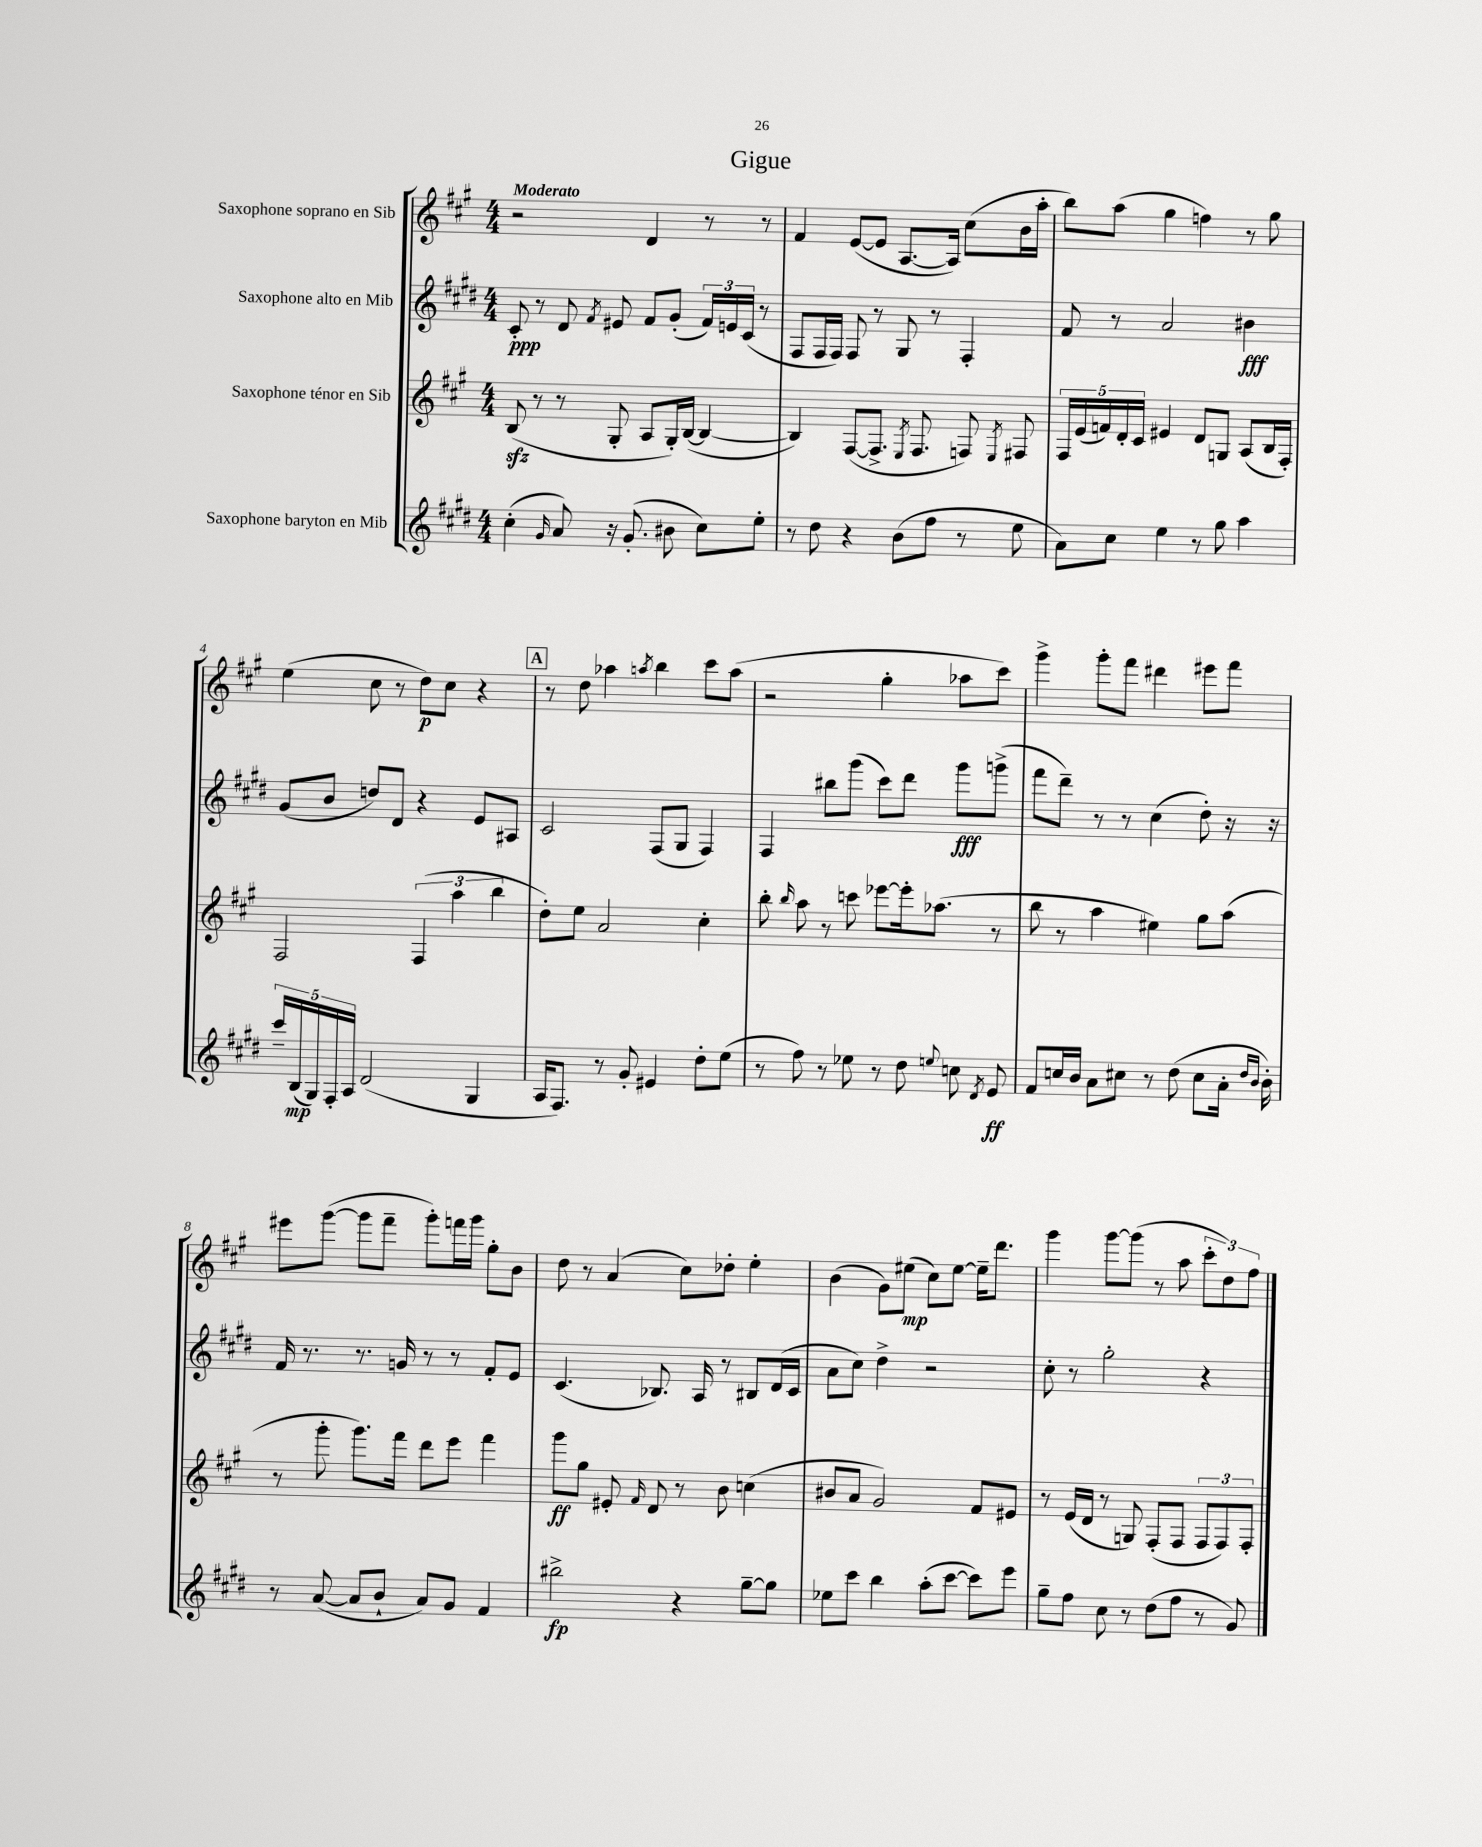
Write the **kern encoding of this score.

**kern	**kern	**kern	**kern
*staff4	*staff3	*staff2	*staff1
*clefG2	*clefG2	*clefG2	*clefG2
*k[f#c#g#d#]	*k[f#c#g#]	*k[f#c#g#d#]	*k[f#c#g#]
*M4/4	*M4/4	*M4/4	*M4/4
(4cc#'	(8B	8c#'	2r
.	8r	8r	.
16qqg#	.	.	.
8a)	8r	8d#	.
.	.	8qf#	.
16r	8G#'	8e#	.
(8.g#'	.	.	.
.	8A	8f#	4d
8b#	16G#')	(8g#'	.
.	([16B	.	.
8cc#)	4B_	24f#)	8r
.	.	24e	.
.	.	(24c#	.
8ee'	.	8r	8r
=	=	=	=
8r	4B])	8F#	4f#
8dd#	.	16F#	.
.	.	16F#)	.
4r	([8F#	8F#	([8e
.	8.F#^]	8r	8e]
(8b	.	8G#	[8.A
.	8qE	.	.
.	8.F#	.	.
8ff#	.	8r	.
.	.	.	16A])
8r	8F)	4F#'	(8cc#
.	8qE	.	.
8ee	8F#	.	16b
.	.	.	16aa'
=	=	=	=
8a)	20F#	8f#	8bb)
.	(20e	.	.
.	20f)	.	.
8cc#	.	8r	(8aa
.	20d'	.	.
.	20c#	.	.
4ee	4e#	2a	4gg#
8r	8d	.	4ff)
8gg#	8G	.	.
4aa	(8A	4b#	8r
.	16B	.	8gg#
.	16F#')	.	.
=	=	=	=
20ccc#~	2F#	(8g#	(4ee
(20B	.	.	.
20G#)	.	.	.
.	.	8b	.
20F#'	.	.	.
20A	.	.	.
(2d#	.	8dd)	8cc#
.	.	8d#	8r
.	(6F#	4r	8dd)
.	.	.	8cc#
.	6aa	.	.
4G#	.	8e	4r
.	6bb	.	.
.	.	8A#	.
=	=	=	=
16A	8dd')	2c#	8r
8.F#)	.	.	.
.	8ee	.	8dd
8r	2a	.	4aa-
8g#'	.	.	.
.	.	.	8qaa
4e#	.	(8F#	4bb
.	.	8G#	.
8dd#'	4cc#'	4F#)	8ccc#
(8ee	.	.	(8aa
=	=	=	=
8r	8bb'	4F#	2r
.	16qqbb	.	.
8ff#)	8aa	.	.
8r	8r	8bb#	.
8ee-	8ccc	(8ggg#	.
8r	[8eee-	8ccc#)	4gg#'
8dd#	16eee-']	8ddd#	.
.	(8.aa-	.	.
8qqee	.	.	.
8cc	.	8ggg#	8aa-
8qd#	.	.	.
8e	8r	(8ggg^	8ccc#)
=	=	=	=
8f#	8bb	8fff#	4ggg#^
16cc	8r	8ddd#~)	.
16b	.	.	.
8a	4aa	8r	8ggg#'
8cc#	.	8r	8fff#
8r	4ee#)	(4cc#	4ddd#
(8dd#	.	.	.
8cc#	8gg#	8dd#')	8eee#
16a'	(8aa	16r	8fff#
16qqdd#	.	.	.
16qqb	.	.	.
16b')	.	16r	.
=	=	=	=
8r	8r	16f#	8eee#
.	.	8.r	.
([8a	8ggg#'	.	([8ggg#
8a]	8.ggg#)	8.r	8ggg#]
8b`	.	.	8fff#~
.	16fff#	16g	.
8a)	8ddd	8r	8ggg#')
8g#	8eee	8r	16fff
.	.	.	16ggg#
4f#	4fff#	8f#'	8gg#'
.	.	8e	8b
=	=	=	=
2bb#^	8ggg#	(4.c#	8dd
.	8gg#	.	8r
.	8e#'	.	(4a
.	16qqf#	.	.
.	8d	8.B-)	.
4r	8r	.	8cc#)
.	.	16A	.
.	8b	8r	8dd-'
[8gg#~	(4cc	8B#	4ee'
8gg#]	.	(16d#	.
.	.	16c#	.
=	=	=	=
8ee-	8b#	8a	(4b
8ccc#	8a	8cc#)	.
4bb	2g#)	4dd#^	8g#)
.	.	.	(8ee#
(8aa'	.	2r	8cc#)
[8ccc#	.	.	[8ee#
8ccc#])	8f#	.	16ee#~]
.	.	.	8.ddd
8eee	8e#	.	.
=	=	=	=
8gg#~	8r	8cc#'	4ggg#
8ff#	(16e	8r	.
.	16d	.	.
8cc#	8r	2gg#'	[8ggg#
8r	8G)	.	(8ggg#]
(8dd#	(8F#'	.	8r
8ff#	8F#	.	8aa
8r	12F#	4r	12ccc#'
.	12F#)	.	12dd)
8g#)	.	.	.
.	12F#'	.	12ff#
==	==	==	==
*-	*-	*-	*-
